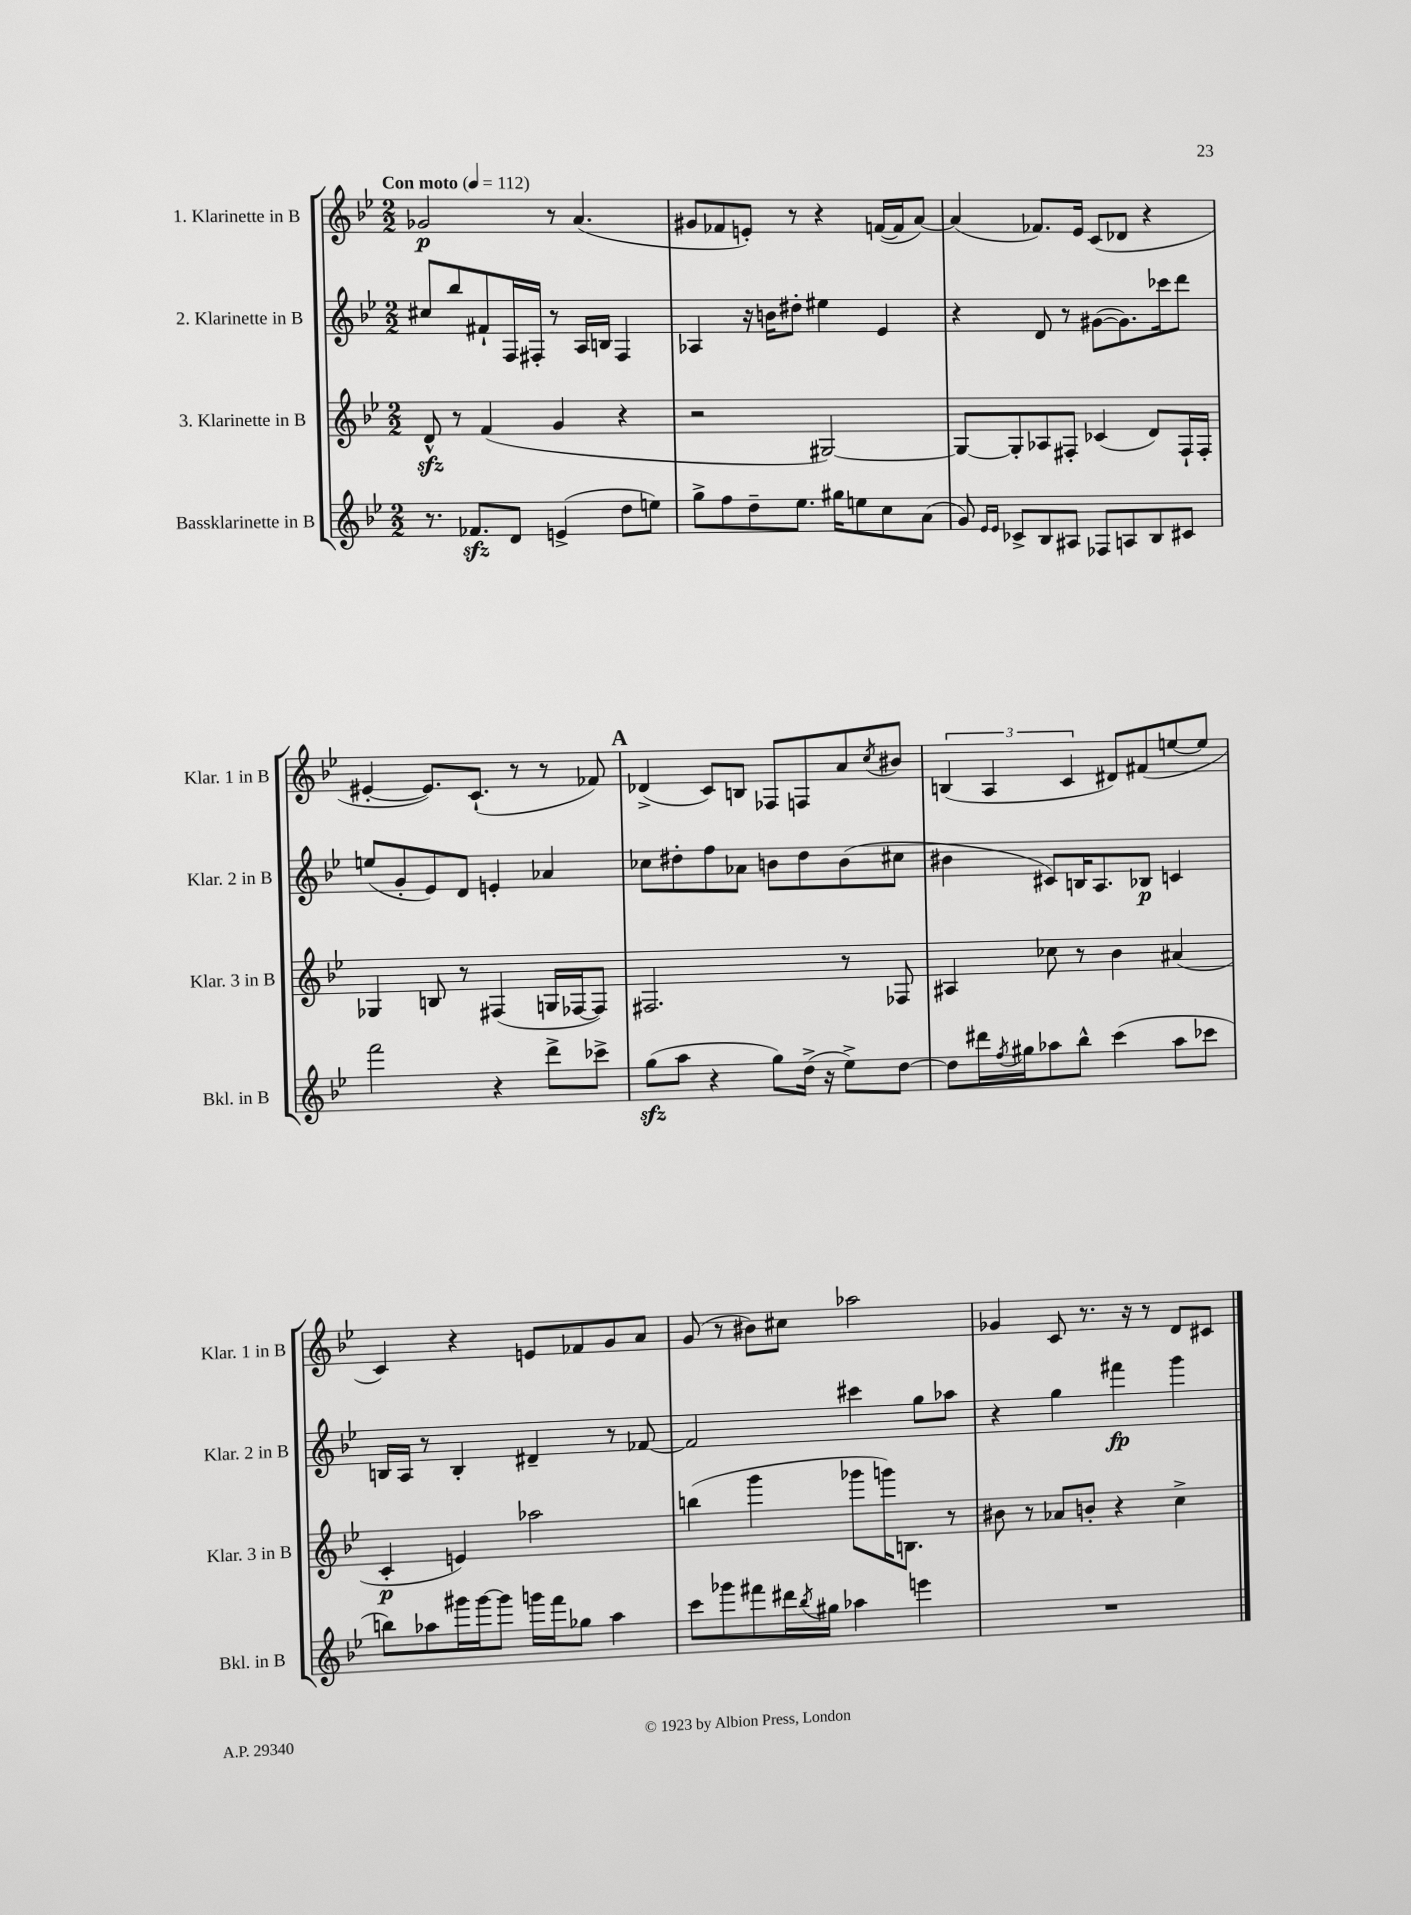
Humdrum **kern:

**kern	**kern	**kern	**kern
*staff4	*staff3	*staff2	*staff1
*clefG2	*clefG2	*clefG2	*clefG2
*k[b-e-]	*k[b-e-]	*k[b-e-]	*k[b-e-]
*M2/2	*M2/2	*M2/2	*M2/2
*MM112	*MM112	*MM112	*MM112
8.r	8d^^/	8cc#/L	2g-/
.	8r	8bb-/	.
8.f-/L	.	.	.
.	(4f/	8f#`/	.
8d/J	.	16F/L	.
.	.	16F#'/JJ	.
(4e^/	4g/	8r	8r
.	.	16A/LL	(4.a/
.	.	16B/JJ	.
8dd\L	4r	4F#/	.
8ee\J)	.	.	.
=	=	=	=
8gg^\L	2r	4A-/	8g#/L
8ff\	.	.	8f-/
8dd~\	.	16r	8e'/J)
.	.	16b\LK	.
8.ee-\J	.	8dd#'\J	8r
.	[2G#/)	4ee#\	4r
16gg#\LK	.	.	.
8ee\	.	.	.
8cc\	.	4e-/	([16f/LL
.	.	.	16f/]J
(8a\J	.	.	[8a/J)
=	=	=	=
8g/)	8G#/_L	4r	(4a/]
16qqe-/LL	.	.	.
16qqe-/JJ	.	.	.
8c-^/L	8G#'/]	.	.
8B-/	8A-/	8d/	8.f-/L)
8A#/J	8F#'/J	8r	.
.	.	.	16e-/Jk
8F-/L	(4c-/	([8g#\L	(8c/L
8A/	.	8.g#\])	8d-/J
8B-/	8d/L)	.	4r
.	.	16ccc-\k	.
8c#/J	16F#`/L	8ddd\J	.
.	16F#'/JJ	.	.
=	=	=	=
2fff\	4G-/	(8ee/L	[4e#'/
.	.	8g'/	.
.	8B/	8e-/)	8.e#/]L)
.	8r	8d/J	.
.	.	.	(8.c`/J
4r	(4F#/	4e'/	.
.	.	.	8r
8ddd^\L	16G/LL	4a-/	8r
.	[16F-/J	.	.
8ccc-^\J	8F-/]J)	.	8f-/)
=	=	=	=
(8gg\L	2.F#/	8cc-\L	(4d-^/
8aa\J	.	8dd#'\	.
4r	.	8ff\	8c/L)
.	.	8a-\J	8B/J
8gg\L)	.	8b\L	8F-/L
(16dd^\Jk	.	8dd#\	8F/
16r	.	.	.
8ee-^\L)	8r	(8b\	8a/
.	.	.	8qcc/
[8dd\J	8F-/	8cc#\J	8b#/J
=	=	=	=
8dd\]L	4A#/	4b#\	(6B/
16ddd#\L	.	.	.
.	.	.	6A/
8qff/	.	.	.
16gg#\J	.	.	.
8aa-\	8cc-\	8c#/L)	.
.	.	.	6c/
8bb-^^\J	8r	16B/K	.
.	.	8.A/	.
(4ccc\	4b-\	.	8d#/L)
.	.	8B-/J	(8f#/
8aa-\L	(4a#/	4c/	[8ee/
8ccc-\J	.	.	8ee/]J
=	=	=	=
8bb\L)	4c'/	16B/LL	4c/)
.	.	16A/JJ	.
8aa-\	.	8r	.
16ggg#\L	4e/)	4B'/	4r
[16ggg#\J	.	.	.
8ggg#\]J	.	.	.
16ggg\LL	2aa-\	4d#~/	8e/L
16fff\J	.	.	.
8gg-\J	.	.	8f-/
4aa-\	.	8r	8g/
.	.	[8f-/	8a/J
=	=	=	=
8ccc\L	(4bb\	2f-/]	(8g/
8ggg-\	.	.	8r
8fff#\	4ggg\	.	8b#\L)
16ddd#\L	.	.	8cc#\J
8qbb-/	.	.	.
16gg#\JJ	.	.	.
4aa-\	8ggg-\L	4ccc#\	2aa-\
.	16ggg\K)	.	.
.	8.B\J	.	.
4eee\	.	8gg\L	.
.	8r	8aa-\J	.
=	=	=	=
1r	8b#\	4r	4g-/
.	8r	.	.
.	8a-/L	4gg\	8c/
.	8b'/J	.	8.r
.	4r	4fff#\	.
.	.	.	16r
.	.	.	8r
.	4cc^\	4ggg\	8d/L
.	.	.	8c#/J
==	==	==	==
*-	*-	*-	*-
